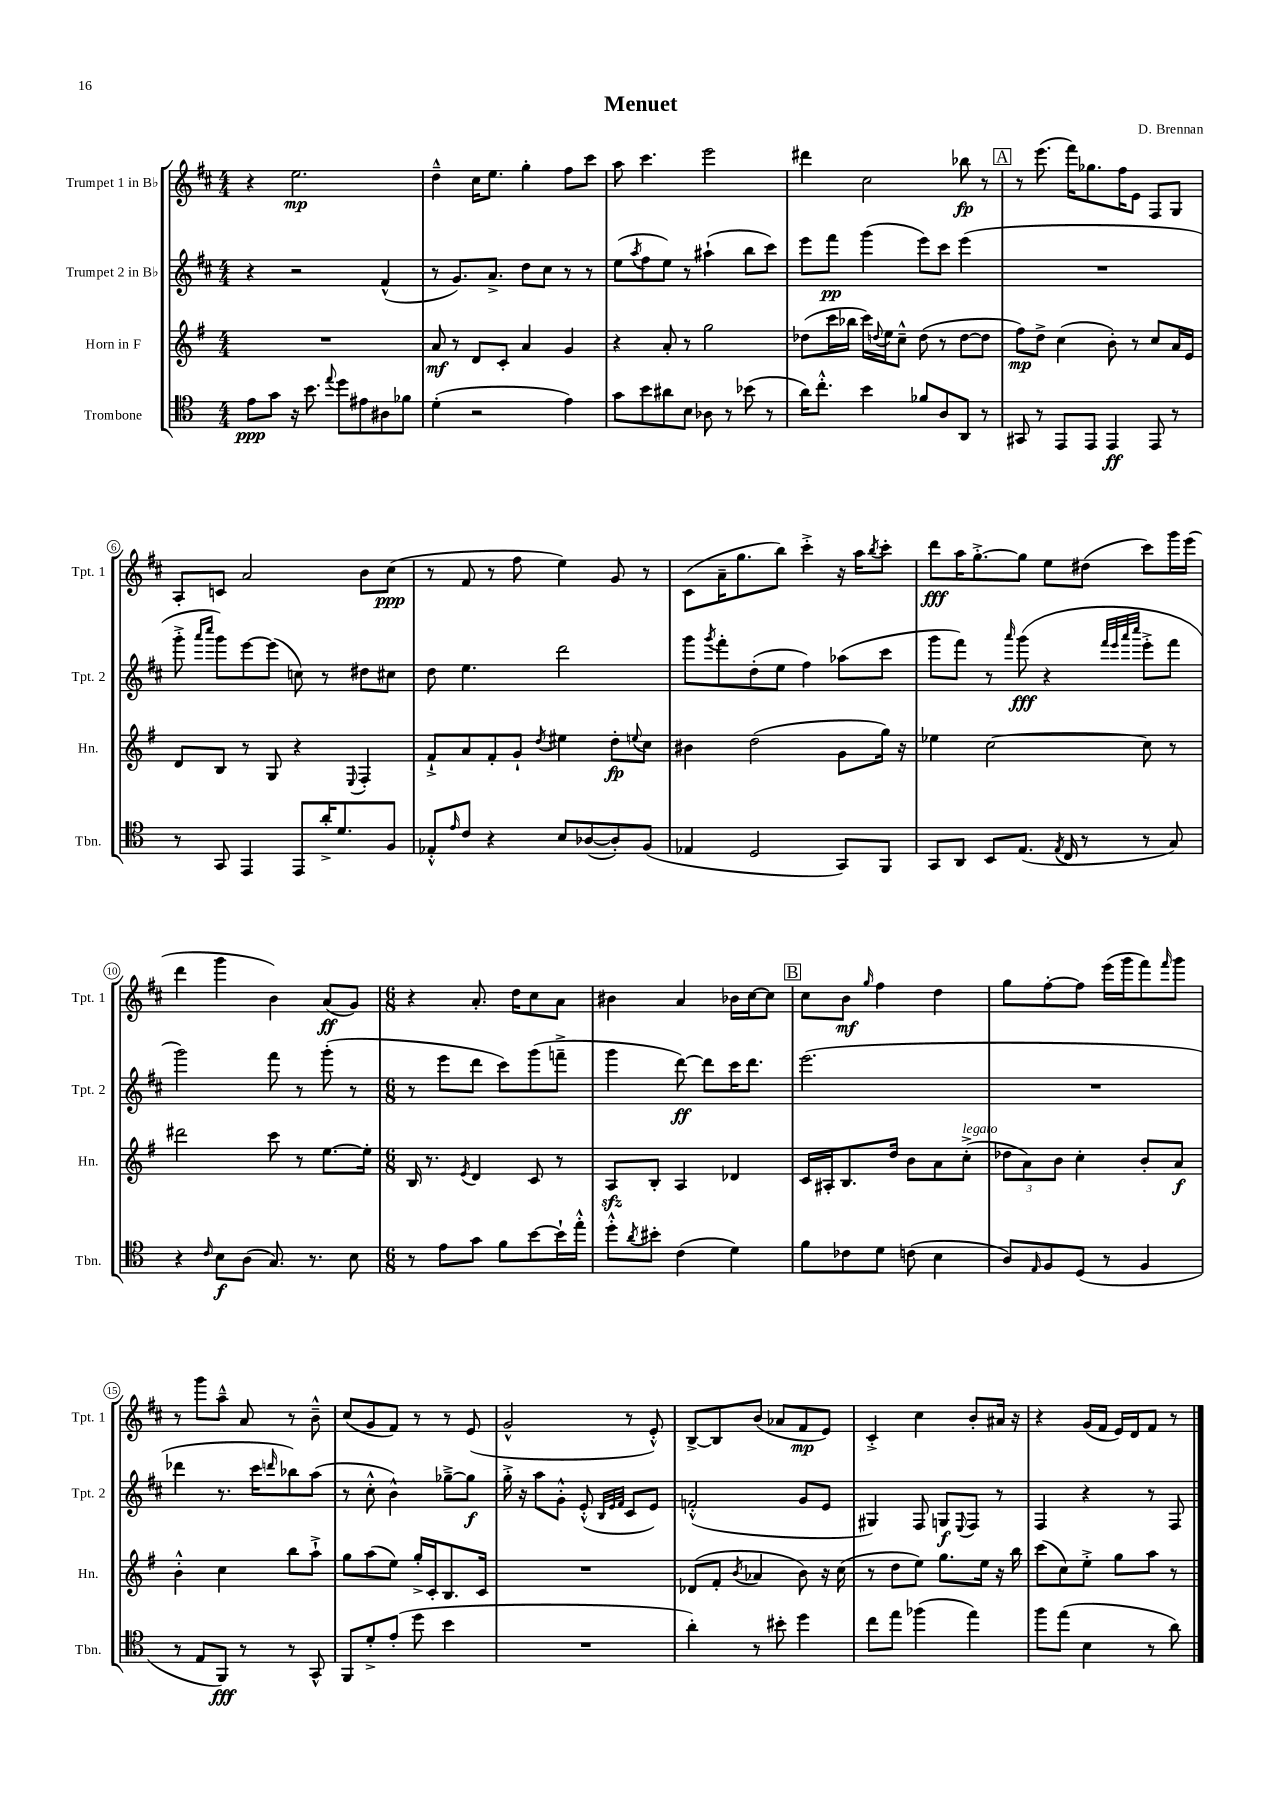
\header { title = "Menuet" composer = "D. Brennan" }
<<
\new StaffGroup <<
\new Staff = "s0" \with { instrumentName = "Trumpet 1 in Bb" shortInstrumentName = "Tpt. 1" } {
    \clef treble \key d \major \numericTimeSignature \time 4/4
    r4 e''2.\mp |
    d''4---^ cis''16 e''8. g''4-. fis''8 cis'''8 |
    a''8 cis'''4. e'''2 |
    dis'''4 cis''2 bes''8\fp r8 |
    \mark \markup { \box "A" } r8 e'''8.( fis'''16) ges''8. fis''16 e'8 fis8 g8 |
    a8-. c'8 a'2 b'8 cis''8\ppp( |
    r8 fis'8 r8 fis''8 e''4) g'8 r8 |
    cis'8( a'16-- g''8. b''8) cis'''4-.-> r16 a''16 \acciaccatura { b''8 } cis'''8-. |
    d'''8\fff a''16 g''8.~-.-> g''8 e''8 dis''8( cis'''8) g'''16 e'''16( |
    d'''4 g'''4 b'4) a'8\ff( g'8) |
    \numericTimeSignature \time 6/8 r4 a'8.-. d''16 cis''8 a'8 |
    bis'4 a'4 bes'16 cis''16~ cis''8 |
    \mark \markup { \box "B" } cis''8 b'8\mf \grace { g''16 } fis''4 d''4 |
    g''8 fis''8~-. fis''8 e'''16( g'''16 fis'''8) \grace { fis'''16 } g'''8 |
    r8 g'''8 a''8---^ a'8 r8 b'8---^ |
    cis''8( g'8 fis'8) r8 r8 e'8( |
    g'2-^ r8 e'8-.-^) |
    b8~-> b8 b'8( aes'8 fis'8\mp e'8) |
    cis'4-.-> cis''4 b'8-. ais'16 r16 |
    r4 g'16( fis'16 e'16) d'16 fis'8 r8 \bar "|." |
}
\new Staff = "s1" \with { instrumentName = "Trumpet 2 in Bb" shortInstrumentName = "Tpt. 2" } {
    \clef treble \key d \major \numericTimeSignature \time 4/4
    r4 r2 fis'4-^( |
    r8 g'8.) a'8.-> d''8 cis''8 r8 r8 |
    e''8( \acciaccatura { a''8 } fis''8 e''8) r8 ais''4-!( b''8 cis'''8) |
    e'''8 fis'''8\pp g'''4( e'''8) cis'''8 e'''4( |
    \mark \markup { \box "A" } R1 |
    g'''8-.-> \grace { a'''16 cis''''16 } g'''8) e'''8~ e'''8( c''8) r8 dis''8 cis''8 |
    d''8 e''4. d'''2 |
    g'''8 \acciaccatura { g'''8 } fis'''8-. d''8-.( e''8 fis''4) aes''8( cis'''8 |
    g'''8 fis'''8) r8 \grace { a'''16 } g'''8\fff( r4 \grace { fis'''32 e'''32 a'''32 cis''''32 } e'''8-.-> fis'''8 |
    g'''2) fis'''8 r8 g'''8-.( r8 |
    \numericTimeSignature \time 6/8 r8 e'''8 d'''8 cis'''8) g'''8( f'''8---> |
    g'''4 d'''8~\ff) d'''8 cis'''16 d'''8. |
    \mark \markup { \box "B" } e'''2.( |
    R2. |
    des'''4 r8. cis'''16 \grace { d'''16 } bes''8) a''8( |
    r8 cis''8-.-^ b'4-^) ges''8~---> ges''8\f |
    g''16-.-> r16 a''8 g'8-.-^ e'8-.-^( \grace { b32 e'32 fis'32 } cis'8 e'8) |
    f'2-.-^( g'8 e'8 |
    gis4) fis8 g8\f \appoggiatura { e8 } fis8 r8 |
    fis4 r4 r8 fis8 \bar "|." |
}
\new Staff = "s2" \with { instrumentName = "Horn in F" shortInstrumentName = "Hn." } {
    \clef treble \key g \major \numericTimeSignature \time 4/4
    R1 |
    a'8\mf r8 d'8 c'8-. a'4 g'4 |
    r4 a'8-. r8 g''2 |
    des''8( c'''16 bes''16 c'''16) \appoggiatura { d''8 } e''16 c''8---^ d''8( r8 d''8~ d''8 |
    \mark \markup { \box "A" } fis''8\mp) d''8-> c''4( b'8-.) r8 c''8 a'16 e'16 |
    d'8 b8 r8 g8 r4 \appoggiatura { e8 } fis4-. |
    fis'8-!-> a'8 fis'8-. g'8-! \acciaccatura { d''8 } eis''4 d''8-.\fp \appoggiatura { e''8 } c''8 |
    bis'4 d''2( g'8 g''16) r16 |
    ees''4 c''2~ c''8 r8 |
    dis'''2 c'''8 r8 e''8.~ e''16-. |
    \numericTimeSignature \time 6/8 b16 r8. \acciaccatura { e'8 } d'4 c'8 r8 |
    a8\sfz b8-. a4 des'4 |
    \mark \markup { \box "B" } c'16 ais16-. b8. d''16 b'8 a'8 c''8-.->^\markup { \italic "legato" }( |
    \tuplet 3/2 { des''8 a'8) b'8 } c''4-. b'8-. a'8\f |
    b'4-.-^ c''4 b''8 a''8-!-> |
    g''8 a''8( e''8) g''16-.-> c'16-. b8. c'16 |
    R2. |
    des'8( fis'8-. \acciaccatura { b'8 } aes'4 b'8) r16 c''16( |
    r8 d''8 e''8) g''8. e''16 r16 b''16 |
    c'''8( c''8) e''8-.-> g''8 a''8 r8 \bar "|." |
}
\new Staff = "s3" \with { instrumentName = "Trombone" shortInstrumentName = "Tbn." } {
    \clef tenor \key c \major \numericTimeSignature \time 4/4
    e'8\ppp g'8 r16 b'8. \appoggiatura { e''8 } d''8 eis'8 ais8 fes'8 |
    d'4-.( r2 e'4) |
    g'8 b'8 ais'8 b8 aes8 r8 bes'8( r8 |
    a'16) c''8.-.-^ b'4 fes'8 a8 a,8 r8 |
    \mark \markup { \box "A" } gis,8 r8 e,8 e,8 e,4\ff e,8 r8 |
    r8 g,8 e,4 e,8 a'16-.-> d'8. f8 |
    ees8-.-^ \grace { e'16 } c'8 r4 b8 aes8~( aes8-.) f8( |
    ees4 d2 g,8) f,8 |
    g,8 a,8 b,8 e8.( \acciaccatura { e8 } c16 r8 r8 g8) |
    r4 \grace { c'16 } b8\f a8( g8.) r8. b8 |
    \numericTimeSignature \time 6/8 r8 e'8 g'8 f'8 b'8~ b'16-! e''16-.-^ |
    d''8-.-^ \acciaccatura { a'8 } bis'8-. c'4( d'4) |
    \mark \markup { \box "B" } f'8 ces'8 d'8 c'8( b4 |
    a8) \grace { e16 } f8 d8( r8 f4 |
    r8 e8 f,8\fff) r8 r8 g,8-^ |
    f,8 d'8-.-> e'8-.( d''8 b'4 |
    R2. |
    a'4-.) r8 bis'8-. d''4 |
    c''8 e''8 fes''4( e''4) |
    f''8 e''8( b4 r8 a'8) \bar "|." |
}
>>
>>
\layout { \context { \Score \override BarNumber.stencil = #(make-stencil-circler 0.1 0.3 ly:text-interface::print) } }
